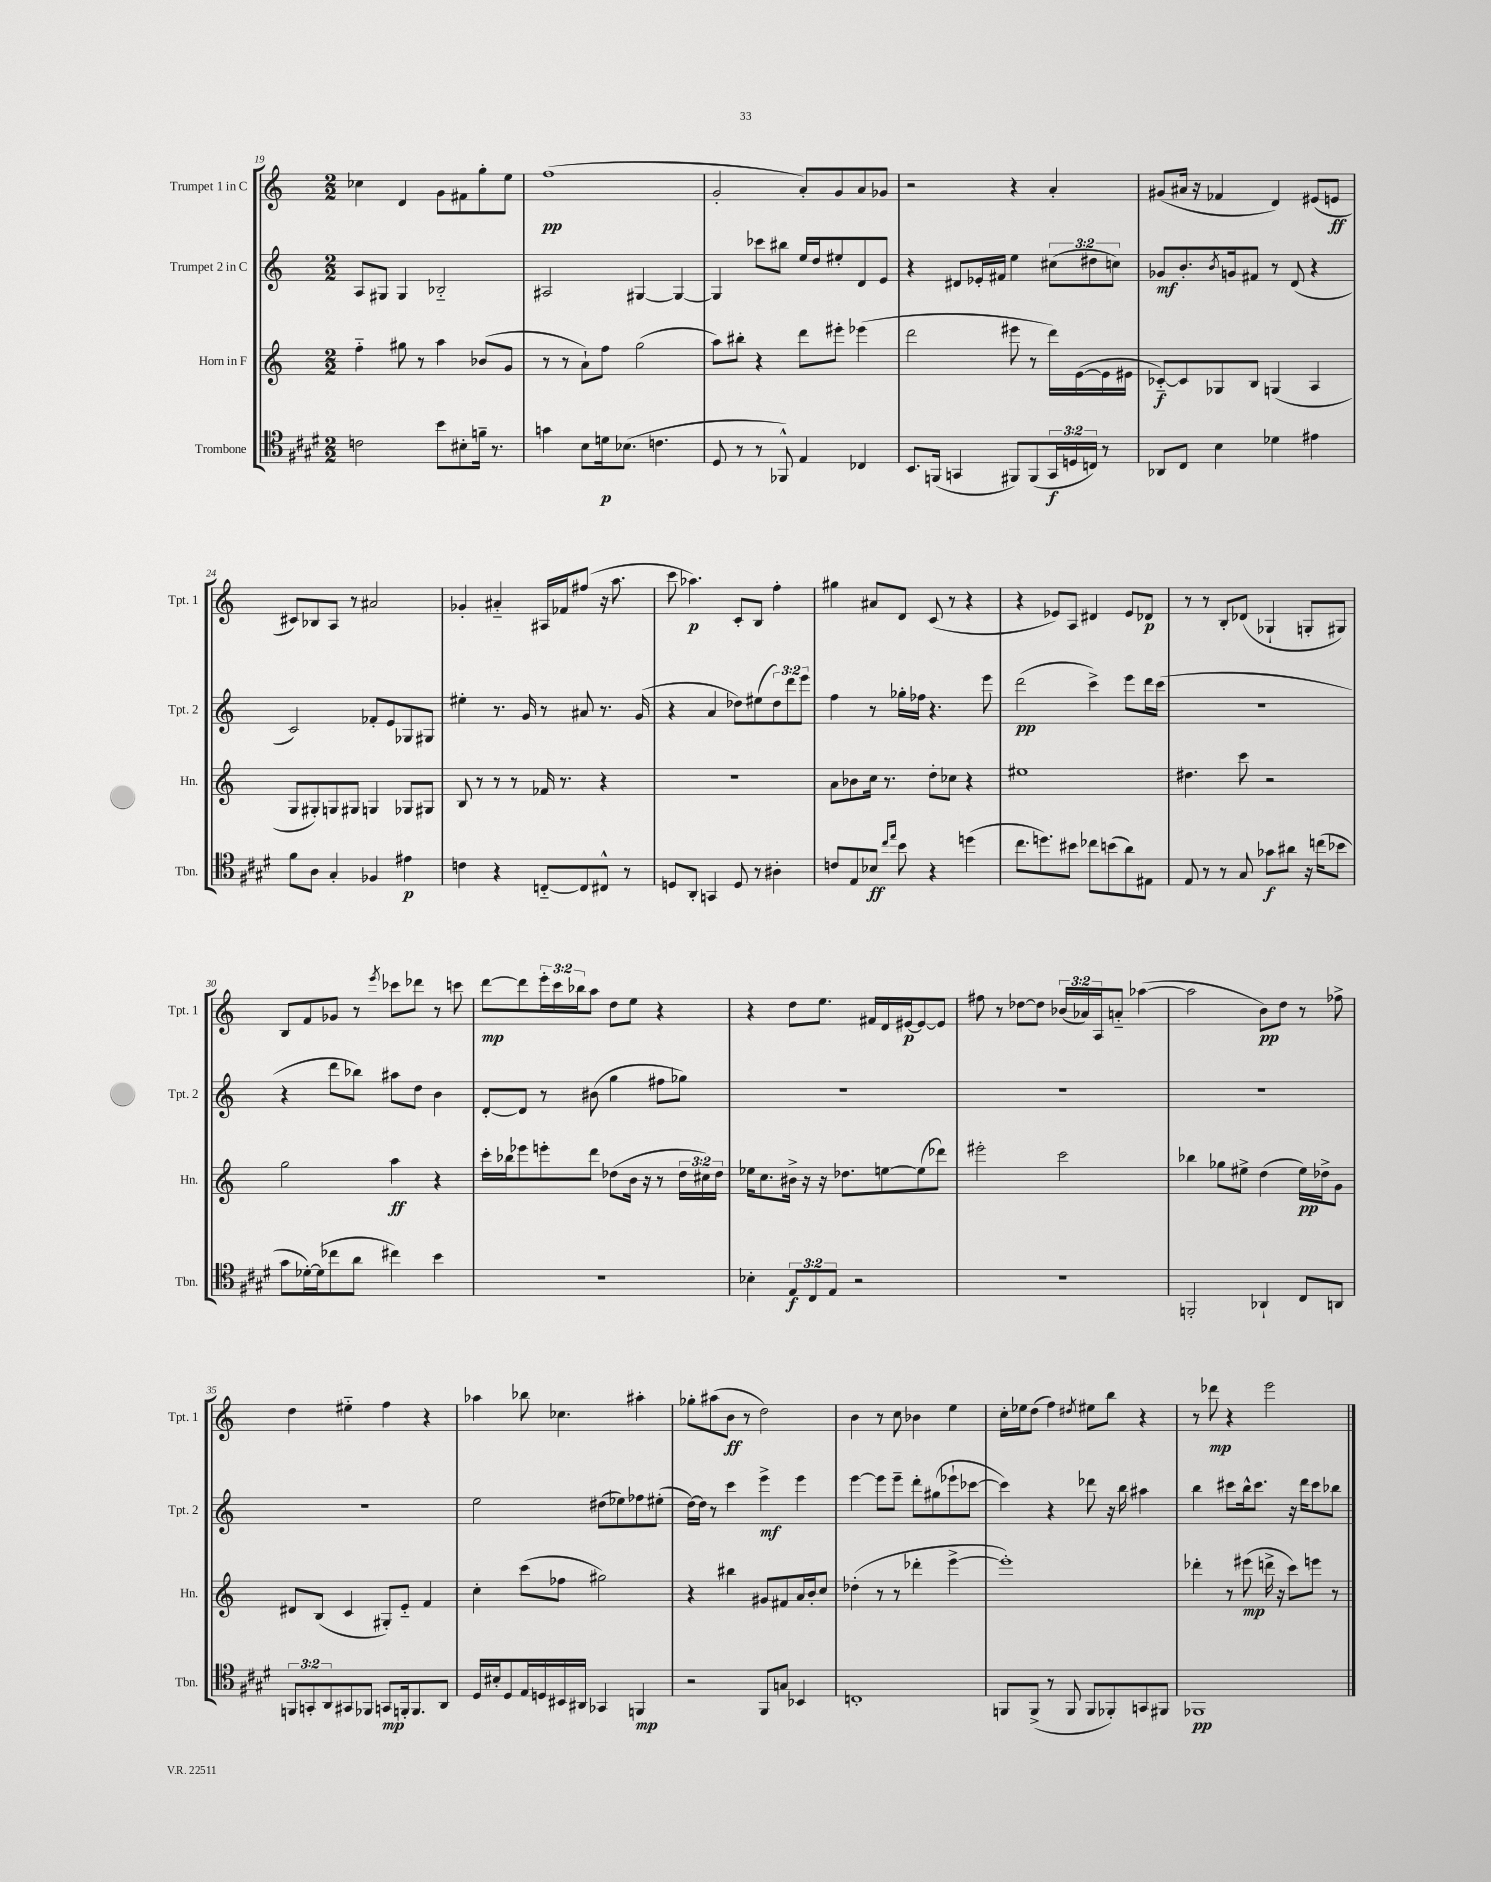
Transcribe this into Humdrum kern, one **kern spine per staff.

**kern	**dynam	**kern	**dynam	**kern	**dynam	**kern	**dynam
*part4	*part4	*part3	*part3	*part2	*part2	*part1	*part1
*staff4	*staff4	*staff3	*staff3	*staff2	*staff2	*staff1	*staff1
*I"Trombone	*	*I"Horn in F	*	*I"Trumpet 2 in C	*	*I"Trumpet 1 in C	*
*I'Tbn.	*	*I'Hn.	*	*I'Tpt. 2	*	*I'Tpt. 1	*
*clefC4	*	*clefG2	*	*clefG2	*	*clefG2	*
*k[f#c#g#d#]	*	*k[]	*	*k[]	*	*k[]	*
*M2/2	*	*M2/2	*	*M2/2	*	*M2/2	*
=19	=19	=19	=19	=19	=19	=19	=19
2cn\	.	4ff\	.	8A/L	.	4cc-X\	.
.	.	.	.	8G#X/J	.	.	.
.	.	8gg#X\	.	4G#/	.	4d/	.
.	.	8r	.	.	.	.	.
8b\L	.	4aa\	.	2B-X/	.	8g\L	.
8B#X'\	.	.	.	.	.	8f#X\	.
16fn~\Jk	.	(8b-X/L	.	.	.	8gg'\	.
8.r	.	.	.	.	.	.	.
.	.	8g/J	.	.	.	8ee\J	.
=20	=20	=20	=20	=20	=20	=20	=20
4gn\	.	8r	.	2A#X/	.	(1ff	pp
.	.	8r	.	.	.	.	.
8B\L	.	8a`\L)	.	.	.	.	.
16dn\k	p	8ff\J	.	.	.	.	.
(8.B-X\J	.	.	.	.	.	.	.
.	.	(2gg\	.	[4G#X/	.	.	.
4.cn\	.	.	.	.	.	.	.
.	.	.	.	4G#/_	.	.	.
=21	=21	=21	=21	=21	=21	=21	=21
8D#/	.	8aa\L)	.	4G#/]	.	2g'/	.
8r	.	8bb#X'\J	.	.	.	.	.
8r	.	4r	.	8ccc-X\L	.	.	.
8FF-X^^/)	.	.	.	8bb#X\J	.	.	.
4E/	.	8ddd\L	.	16ee/LL	.	8a'/L)	.
.	.	.	.	16dd/J	.	.	.
.	.	8eee#X'\J	.	8ee#X'/	.	8g/	.
4C-X/	.	(4eee-X\	.	8d/	.	8a/	.
.	.	.	.	8e/J	.	8g-X/J	.
=22	=22	=22	=22	=22	=22	=22	=22
8.BB/L	.	2ddd\	.	4r	.	2r	.
(16FFn/Jk	.	.	.	.	.	.	.
4GGn/	.	.	.	8d#X/L	.	.	.
.	.	.	.	16e-X'/L	.	.	.
.	.	.	.	16f#X/JJ	.	.	.
8FF#X/L)	.	8eee#X\	.	4ee\	.	4r	.
(8FF#/	.	8r	.	.	.	.	.
24GG/L	f	16ddd\LL)	.	(12cc#X\L	.	4a'/	.
24Dn/	.	.	.	.	.	.	.
.	.	([16e\	.	.	.	.	.
24Cn/JJ)	.	.	.	12dd#X\	.	.	.
8r	.	16e\]	.	.	.	.	.
.	.	.	.	12ccn\J)	.	.	.
.	.	16e#X\JJ	.	.	.	.	.
=23	=23	=23	=23	=23	=23	=23	=23
8AA-X/L	.	[8c-X/L)	f	8g-X/L	mf	(8g#X/L	.
8C#/J	.	8c-/]	.	8.b'/	.	16a#X/Jk	.
.	.	.	.	.	.	16r	.
4B\	.	8G-X/	.	.	.	4f-X/	.
.	.	.	.	8qb/	.	.	.
.	.	.	.	16gn/k	.	.	.
.	.	8B/J	.	8f#X/J	.	.	.
4d-X\	.	(4Gn/	.	8r	.	4d/)	.
.	.	.	.	(8d/	.	.	.
4e#X\	.	4A/	.	4r	.	(8e#X/L	.
.	.	.	.	.	.	8en/J	ff
!!LO:LB:g=z
=24	=24	=24	=24	=24	=24	=24	=24
8f#\L	.	8G/L	.	2c/)	.	8c#X/L)	.
8A\J	.	8G#X'/)	.	.	.	8B-X/	.
4G#'/	.	8Gn/	.	.	.	8A/J	.
.	.	8G#X/J	.	.	.	8r	.
4F-X/	.	4Gn/	.	8f-X'/L	.	2a#X/	.
.	.	.	.	8e/	.	.	.
4e#X\	p	8G-X/L	.	8G-X/	.	.	.
.	.	8G#X/J	.	8G#X/J	.	.	.
=25	=25	=25	=25	=25	=25	=25	=25
4cn\	.	8B/	.	4ee#X'\	.	4g-X'/	.
.	.	8r	.	.	.	.	.
4r	.	8r	.	8.r	.	4a#X/	.
.	.	8r	.	.	.	.	.
.	.	.	.	16g/	.	.	.
[8Cn/L	.	16f-X/	.	8r	.	16A#X/LL	.
.	.	8.r	.	.	.	16f-X/J	.
8C/]	.	.	.	8a#X/	.	(8ff#X/J	.
8C#X^^/J	.	4r	.	8.r	.	16r	.
.	.	.	.	.	.	8.aa\	.
8r	.	.	.	.	.	.	.
.	.	.	.	(16g/	.	.	.
=26	=26	=26	=26	=26	=26	=26	=26
8Dn/L	.	1r	.	4r	.	8ccc\	.
8AA'/J	.	.	.	.	.	4.aa-X\)	p
4GGn/	.	.	.	4a/	.	.	.
8D/	.	.	.	8dd-X\L)	.	8c'/L	.
8r	.	.	.	(8ee#X\	.	8B/J	.
4A#X'\	.	.	.	12dd-\)	.	4ff'\	.
.	.	.	.	12ddd\	.	.	.
.	.	.	.	12eee\J	.	.	.
=27	=27	=27	=27	=27	=27	=27	=27
8cn/L	.	8a\L	.	4ff\	.	4gg#X\	.
8E/	.	8b-X\	.	.	.	.	.
8B-X/J	ff	16cc\Jk	.	8r	.	8a#X/L	.
.	.	8.r	.	.	.	.	.
16qqcc#/LL	.	.	.	.	.	.	.
16qqee/JJ	.	.	.	.	.	.	.
8b\	.	.	.	16gg-X'\LL	.	8d/J	.
.	.	.	.	16ff-X\JJ	.	.	.
4r	.	8dd'\L	.	4.r	.	(8c/	.
.	.	8cc-X\J	.	.	.	8r	.
(4ddn\	.	4r	.	.	.	4r	.
.	.	.	.	8eee\	.	.	.
=28	=28	=28	=28	=28	=28	=28	=28
8.cc#\L	.	1ee#X	.	(2ddd\	pp	4r	.
8.ddn\)	.	.	.	.	.	.	.
.	.	.	.	.	.	8e-X/L)	.
8b#X\J	.	.	.	.	.	8A/J	.
8cc-X\L	.	.	.	4ccc^\)	.	4d#X/	.
(8bn\	.	.	.	.	.	.	.
8a\)	.	.	.	8eee\L	.	8e-/L	.
8E#X\J	.	.	.	16ddd\L	.	8d-X/J	p
.	.	.	.	(16ccc\JJ	.	.	.
=29	=29	=29	=29	=29	=29	=29	=29
8E/	.	4.dd#X\	.	1r	.	8r	.
8r	.	.	.	.	.	8r	.
8r	.	.	.	.	.	8B'/L	.
8G#/	.	8ccc\	.	.	.	(8d-X/J	.
8g-X\L	f	2r	.	.	.	4G-X`/	.
8a#X\J	.	.	.	.	.	.	.
16r	.	.	.	.	.	8Gn'/L	.
(16ccn\KL	.	.	.	.	.	.	.
8b-X\J	.	.	.	.	.	8G#X/J)	.
!!LO:LB:g=z
=30	=30	=30	=30	=30	=30	=30	=30
8g#\L	.	2gg\	.	4r	.	8B/L	.
[16d-X'\L)	.	.	.	.	.	8f/	.
(16d-\J]	.	.	.	.	.	.	.
8cc-X\	.	.	.	8ddd\L	.	8g-X/J	.
8a\J	.	.	.	8bb-X\J)	.	8r	.
.	.	.	.	.	.	8qeee/	.
4cc#X\)	.	4aa\	ff	8aa#X\L	.	8ccc-X\L	.
.	.	.	.	8dd\J	.	8ddd-X\J	.
4b\	.	4r	.	4b\	.	8r	.
.	.	.	.	.	.	8cccn\	.
=31	=31	=31	=31	=31	=31	=31	=31
1r	.	16ccc'\LL	.	[8d'/L	.	[8ddd\L	mp
.	.	16bb-X\J	.	.	.	.	.
.	.	8eee-X\	.	8d/J]	.	8ddd\]	.
.	.	8eeen'\	.	8r	.	24eee'\L	.
.	.	.	.	.	.	24ccc\	.
.	.	.	.	.	.	24bb-X\J	.
.	.	8ddd\J	.	(8b#X\	.	8aa\J	.
.	.	(8dd-X\L	.	4gg\	.	8dd\L	.
.	.	16b\Jk	.	.	.	8ee\J	.
.	.	16r	.	.	.	.	.
.	.	8r	.	8ff#X\L	.	4r	.
.	.	24dd-\LL	.	8gg-X\J)	.	.	.
.	.	24cc#X\)	.	.	.	.	.
.	.	24dd-\JJ	.	.	.	.	.
=32	=32	=32	=32	=32	=32	=32	=32
4B-X'\	.	16ee-X\KL	.	1r	.	4r	.
.	.	8.cc\	.	.	.	.	.
12E/L	f	16b#X^\Jk	.	.	.	8dd\L	.
.	.	16r	.	.	.	.	.
12C#/	.	.	.	.	.	.	.
.	.	16r	.	.	.	8.ee\J	.
12E/J	.	.	.	.	.	.	.
.	.	8.dd-X\L	.	.	.	.	.
2r	.	.	.	.	.	.	.
.	.	.	.	.	.	16f#X/LL	.
.	.	[8een\	.	.	.	16d/	.
.	.	.	.	.	.	[16e#X/J	p
.	.	(8ee\]	.	.	.	8e#/_	.
.	.	8ddd-X\J)	.	.	.	8e#/J]	.
=33	=33	=33	=33	=33	=33	=33	=33
1r	.	2eee#X'\	.	1r	.	8ff#X\	.
.	.	.	.	.	.	8r	.
.	.	.	.	.	.	[8dd-X\L	.
.	.	.	.	.	.	8dd-\J]	.
.	.	2ccc\	.	.	.	(24b-X/LL	.
.	.	.	.	.	.	24a-X/)	.
.	.	.	.	.	.	24A/J	.
.	.	.	.	.	.	8an/J	.
.	.	.	.	.	.	([4aa-X\	.
=34	=34	=34	=34	=34	=34	=34	=34
2FFn'/	.	4bb-X\	.	1r	.	2aa-\]	.
.	.	8gg-X\L	.	.	.	.	.
.	.	8ee#X^\J	.	.	.	.	.
4AA-X`/	.	(4dd\	.	.	.	8b\L)	pp
.	.	.	.	.	.	8dd\J	.
8C#/L	.	16ee#\LL)	pp	.	.	8r	.
.	.	16dd-X^\J	.	.	.	.	.
8AAn/J	.	8g\J	.	.	.	8ff-X^\	.
!!LO:LB:g=z
=35	=35	=35	=35	=35	=35	=35	=35
12FFn/L	.	8d#X/L	.	1r	.	4dd\	.
12GGn'/	.	.	.	.	.	.	.
.	.	(8B/J	.	.	.	.	.
12AA/	.	.	.	.	.	.	.
8GG#X/	.	4c/	.	.	.	4ee#X\	.
8FF-X/J	.	.	.	.	.	.	.
8GGn/L	mp	8G#X'/L)	.	.	.	4ff\	.
16FFn'/k	.	8e/J	.	.	.	.	.
8.FF/	.	.	.	.	.	.	.
.	.	4f/	.	.	.	4r	.
8AA/J	.	.	.	.	.	.	.
=36	=36	=36	=36	=36	=36	=36	=36
16D#/LL	.	4cc'\	.	2ee\	.	4aa-X\	.
16B#X'/J	.	.	.	.	.	.	.
8D#/	.	.	.	.	.	.	.
16E/L	.	(8ccc\L	.	.	.	8bb-X\	.
16Dn/	.	.	.	.	.	.	.
16BB#X/	.	8ff-X\J	.	.	.	4.cc-X\	.
16AA#X/JJ	.	.	.	.	.	.	.
4GG-X/	.	2gg#X\)	.	(8dd#X\L	.	.	.
.	.	.	.	8ee-X\)	.	.	.
4FFn/	mp	.	.	8ff-X\	.	4aa#X'\	.
.	.	.	.	(8ee#X'\J	.	.	.
=37	=37	=37	=37	=37	=37	=37	=37
2r	.	4r	.	[16dd\LL)	.	8gg-X'\L	.
.	.	.	.	16dd\JJ]	.	.	.
.	.	.	.	8r	.	(8aa#X\	.
.	.	4bb#X\	.	4ccc\	.	8b\J	ff
.	.	.	.	.	.	8r	.
8FF#/L	.	8g#X/L	.	4eee^\	mf	2dd\)	.
8Gn/J	.	8f#X/	.	.	.	.	.
4BB-X/	.	16a/L	.	4eee\	.	.	.
.	.	16b'/J	.	.	.	.	.
.	.	8cc/J	.	.	.	.	.
=38	=38	=38	=38	=38	=38	=38	=38
1Cn'	.	(4dd-X'\	.	[4eee\	.	4b\	.
.	.	8r	.	8eee\L]	.	8r	.
.	.	8r	.	8eee~\J	.	8cc\	.
.	.	4ddd-X'\	.	8ddd'\L	.	4b-X\	.
.	.	.	.	(8gg#X\	.	.	.
.	.	[4eee^\	.	8eee-X`\	.	4ee\	.
.	.	.	.	[8ccc-X\J	.	.	.
=39	=39	=39	=39	=39	=39	=39	=39
8FFn/L	.	1eee'])	.	4ccc-\])	.	16cc'\LL	.
.	.	.	.	.	.	16ee-X\J	.
(8FF^/J	.	.	.	.	.	(8dd\J	.
8r	.	.	.	4r	.	4ff\)	.
8FF/	.	.	.	.	.	.	.
.	.	.	.	.	.	8qdd#X/	.
8FF/L	.	.	.	8ddd-X\	.	8ee#X\L	.
8FF-X'/)	.	.	.	16r	.	8bb\J	.
.	.	.	.	16bb\	.	.	.
8GGn/	.	.	.	4aa#X\	.	4r	.
8FF#X/J	.	.	.	.	.	.	.
=40	=40	=40	=40	=40	=40	=40	=40
1FF-X	pp	4ddd-X'\	.	4bb\	.	8r	.
.	.	.	.	.	.	8ddd-X\	mp
.	.	8r	.	8ccc#X\L	.	4r	.
.	.	(8eee#X\	mp	16bb^^\k	.	.	.
.	.	.	.	8.ccc#\J	.	.	.
.	.	16dddn^\	.	.	.	2eee\	.
.	.	16r	.	.	.	.	.
.	.	8ccc\L)	.	16r	.	.	.
.	.	.	.	16ddd\KL	.	.	.
.	.	8eeen\J	.	8ccc#\	.	.	.
.	.	8r	.	8bb-X\J	.	.	.
==	==	==	==	==	==	==	==
*-	*-	*-	*-	*-	*-	*-	*-
